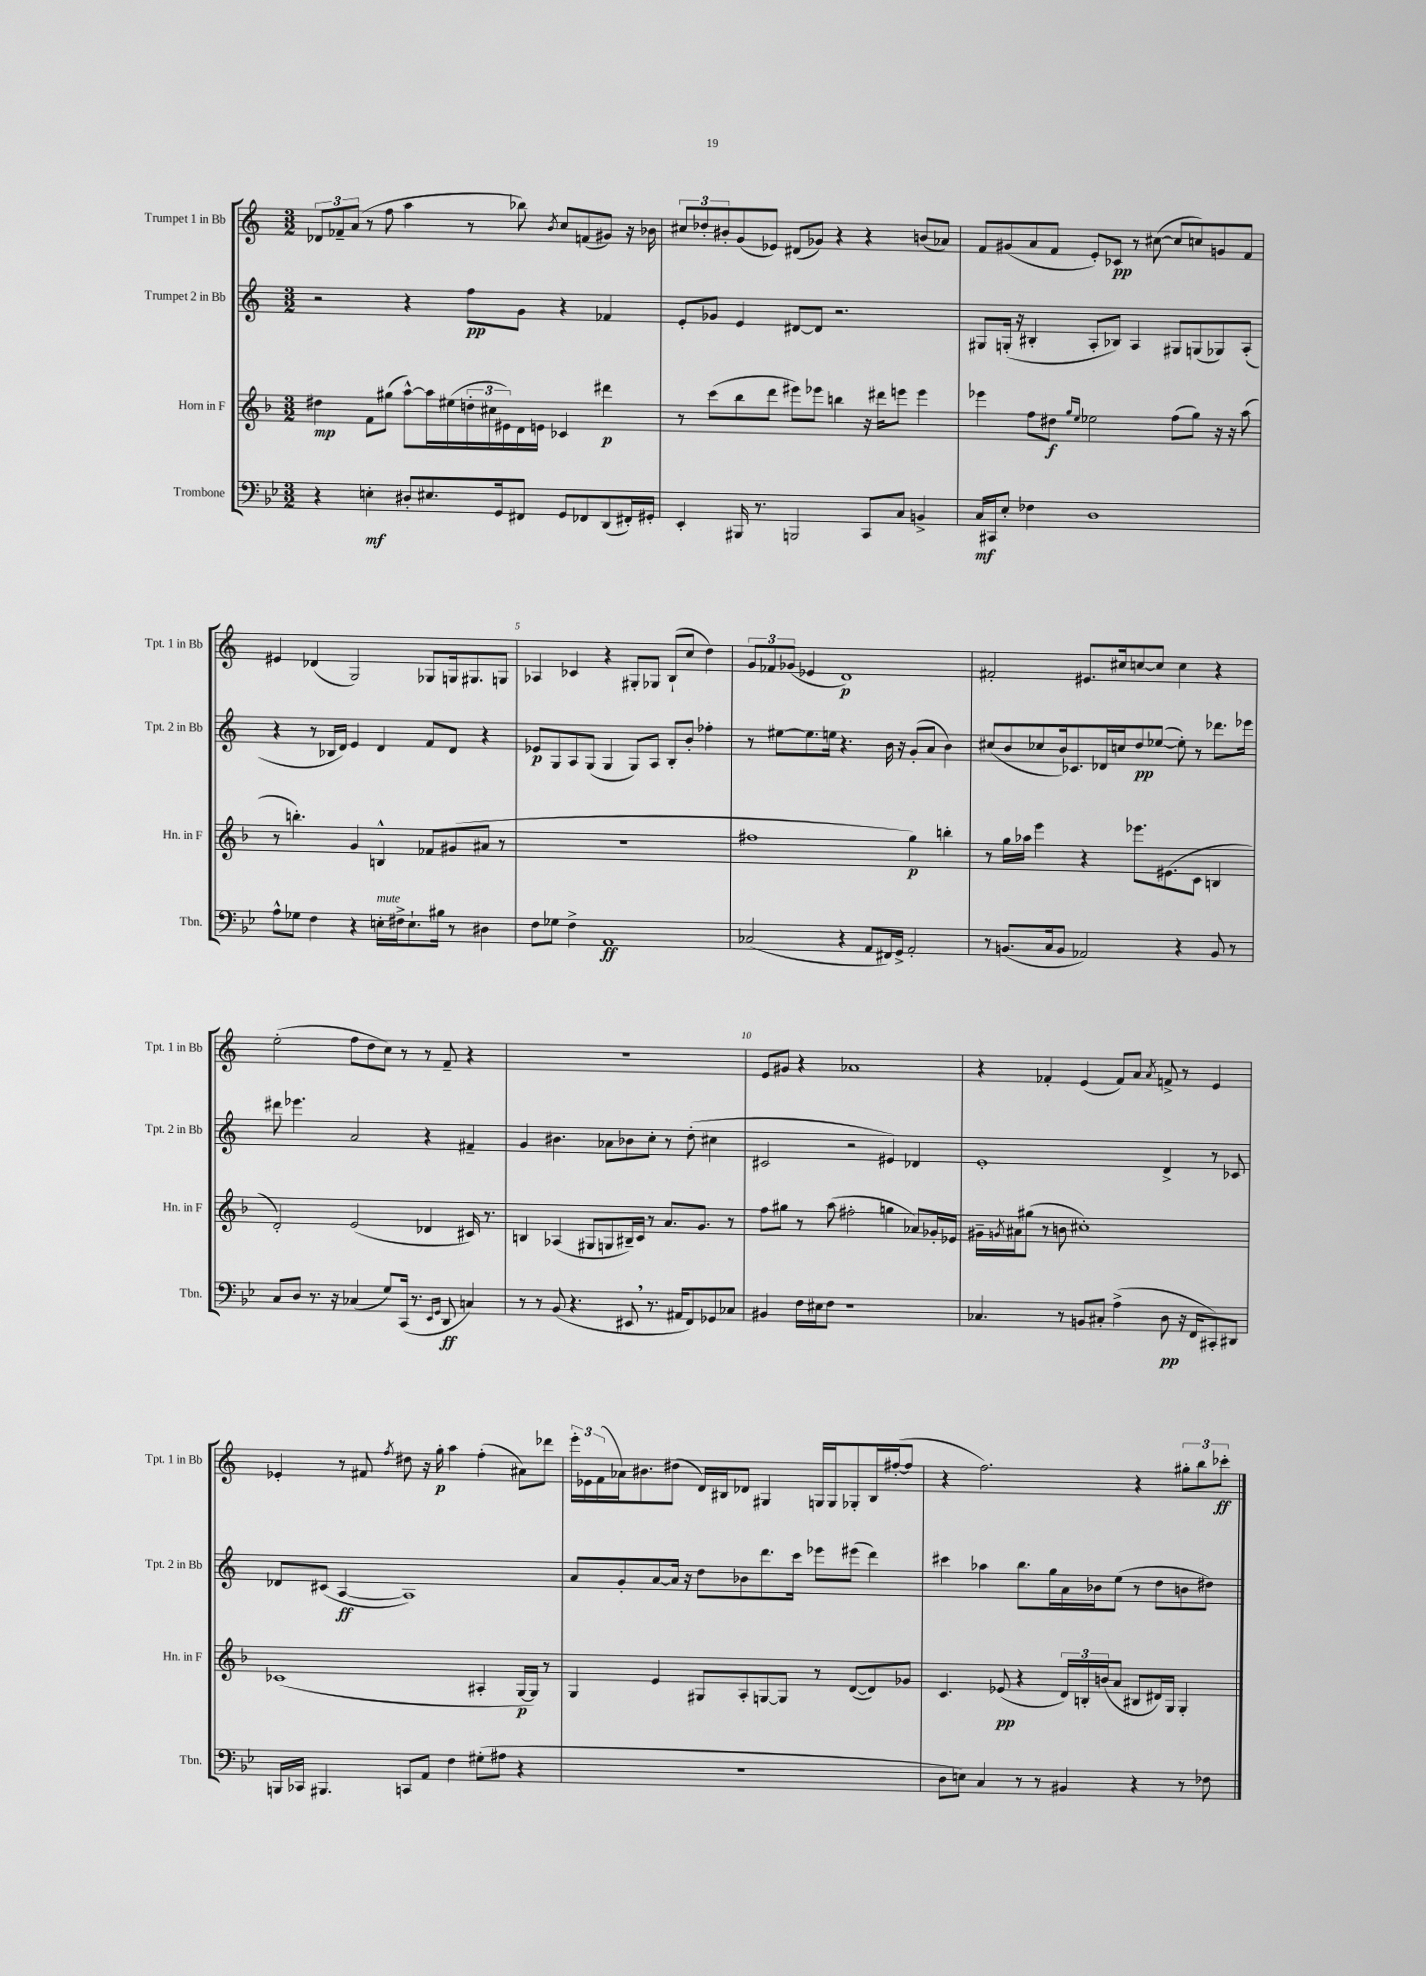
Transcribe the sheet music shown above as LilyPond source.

<<
\new StaffGroup <<
\new Staff = "s0" \with { instrumentName = "Trumpet 1 in Bb" shortInstrumentName = "Tpt. 1 in Bb" } {
    \clef treble \key c \major \numericTimeSignature \time 3/2
    \tuplet 3/2 { des'8 fes'8-- a'8( } r8 f''8 a''4 r8 bes''8) \acciaccatura { b'8 } c''8 f'8( gis'8) r16 bes'16 |
    \tuplet 3/2 { cis''8 des''8-. bis'8-. } g'8( ees'8) dis'8( ges'8) r4 r4 b'8( aes'8) |
    f'8 gis'8( a'8 f'8 e'8-.) ces'8\pp r8 cis''8~( cis''8 c''8) g'8 f'8 |
    eis'4 des'4( g2) ges8 g16 gis8. g8 |
    aes4 ces'4 r4 gis8-. ges8 b8-!( c''8 d''4) |
    \tuplet 3/2 { g'8 fes'8 ges'8( } ees'4 d'1\p) |
    fis'2-. eis'8. cis''16 c''8~ c''8 c''4 r4 |
    e''2-.( f''8 d''8 c''8) r8 r8 f'8-- r4 |
    R1. |
    e'8 gis'8 r4 aes'1 |
    r4 fes'4-. e'4( fes'8) a'8 \acciaccatura { a'8 } f'8-> r8 e'4 |
    ees'4-. r8 fis'8 \acciaccatura { f''8 } dis''8 r16 g''16-.\p a''4 f''4-.( ais'8) des'''8 |
    \tuplet 3/2 { e'''16-. ees'16 f'16( } aes'16) bis'8. dis''8( d'16) bis16 des'8 gis4 g16 g16 ges8-. bis16 fis''16~-.( fis''8 |
    r4 f''2.) r4 \tuplet 3/2 { gis''8-. b''8 ces'''8-.\ff } \bar "|." |
}
\new Staff = "s1" \with { instrumentName = "Trumpet 2 in Bb" shortInstrumentName = "Tpt. 2 in Bb" } {
    \clef treble \key c \major \numericTimeSignature \time 3/2
    r2 r4 f''8\pp g'8 r4 fes'4 |
    e'8-. ges'8 e'4 dis'8~ dis'8 r2. |
    gis8 g16-.( r16 bis4-. a8-. bes8) a4 gis8 g8( ges8) a8-.( |
    r4 r8 bes16 d'16) e'4 d'4 f'8 d'8 r4 |
    ees'8\p g8 a8 g8( g4 g8) a8 b8-. b'8-. fes''4-. |
    r8 eis''8~ eis''8. e''16 r4. b'16 r16 g'8-.( a'8 b'4) |
    cis''8( b'8 ces''8 b'16) ces'8. des'16 c''16 d''8\pp ees''8~( ees''8-.) r8 des'''8. ees'''16 |
    dis'''8 ees'''4. a'2 r4 fis'4-- |
    g'4 bis'4. aes'8 bes'8 c''8-. r8 d''8-.( cis''4 |
    cis'2 r2 eis'4) des'4 |
    e'1-. d'4-> r8 ces'8 |
    des'8 cis'8( a4~\ff a1) |
    a'8 g'8-. a'8~ a'16 r16 d''8 bes'8 d'''8. c'''16 ees'''8 eis'''8( d'''4) |
    cis'''4 aes''4 b''8. g''16 a'16 bes'16 e''8( r8 d''8 b'8 dis''8) \bar "|." |
}
\new Staff = "s2" \with { instrumentName = "Horn in F" shortInstrumentName = "Hn. in F" } {
    \clef treble \key f \major \numericTimeSignature \time 3/2
    dis''4\mp f'8 gis''8( a''8~-^) a''16 eis''16( \tuplet 3/2 { d''16-. cis''16 eis'16) } d'16 e'16 ces'4 dis'''4\p |
    r8 c'''8( bes''8 d'''8 eis'''8) ees'''8 b''4 r16 dis'''16 e'''8 e'''4 |
    ees'''4 f''8 dis''8\f \grace { g''16 e''16 } ees''2 f''8( g''8) r16 r16 a''8( |
    r8 b''4.-.) g'4 b4-^ fes'8 gis'8( ais'8 r8 |
    R1. |
    fis''1 g''4\p) b''4-. |
    r8 g''16 aes''16 e'''4 r4 ees'''8. eis'8.( c'8 b4 |
    d'2-.) e'2( des'4 cis'16) r8. |
    b4 aes4( gis8 g8 bis16--) c'16 r8 a'8. g'8. r8 |
    f''8 gis''8 r8 a''8( fis''2-. g''4 aes'8) ges'16-. ees'16 |
    gis'16-- \acciaccatura { g'8 } ais'16 gis''8( r8 b'8 cis''1-.) |
    ces'1( ais4-. g16~\p g16) r8 |
    g4 e'4 gis8 a8-. g8~ g8 r8 d'8~( d'8) ges'8 |
    c'4. ees'8\pp( r4 \tuplet 3/2 { d'16) b16-. b'16( } a'8 bis8 dis'16) g16 g4-. \bar "|." |
}
\new Staff = "s3" \with { instrumentName = "Trombone" shortInstrumentName = "Tbn." } {
    \clef bass \key bes \major \numericTimeSignature \time 3/2
    r4 e4-.\mf dis8-. eis8. g,16 fis,8 g,8 fes,8 d,8( fis,16-.) gis,16-. |
    ees,4-. bis,,16 r8. b,,2 c,8 c8 b,4-> |
    c16\mf cis,16 ees8-. fes4 d1 |
    a8-^ ges8 f4 r4 e16-.^\markup { \italic "mute" } fis16-> e8.-! bis16 r8 dis4 |
    f8 ges8 f4-> a,1\ff |
    ces2( r4 a,8 fis,16) g,16-> a,2-. |
    r8 b,8.( c16 b,8 aes,2) r4 b,8 r8 |
    c8 d8 r8. r16 ces4( g8) c,16( r8. \grace { ees,16 g,16 } d,8\ff c4) |
    r8 r8 bes,8( r4. eis,8 \breathe r8. ais,16 f,8) ges,8 ces8 |
    bis,4 f16 eis16 f8 r1 |
    ces4. r8 b,8 cis8-. a4->( d8\pp r16 f,16 cis,8-.) dis,8 |
    b,,16 ces,16 bis,,4. c,8 a,8 f4 gis8-.( ais8 r4 |
    R1. |
    d8 e8) c4 r8 r8 bis,4 r4 r8 fes8 \bar "|." |
}
>>
>>
\layout { \context { \Score \override BarNumber.break-visibility = ##(#f #t #t) barNumberVisibility = #(every-nth-bar-number-visible 5) } }
